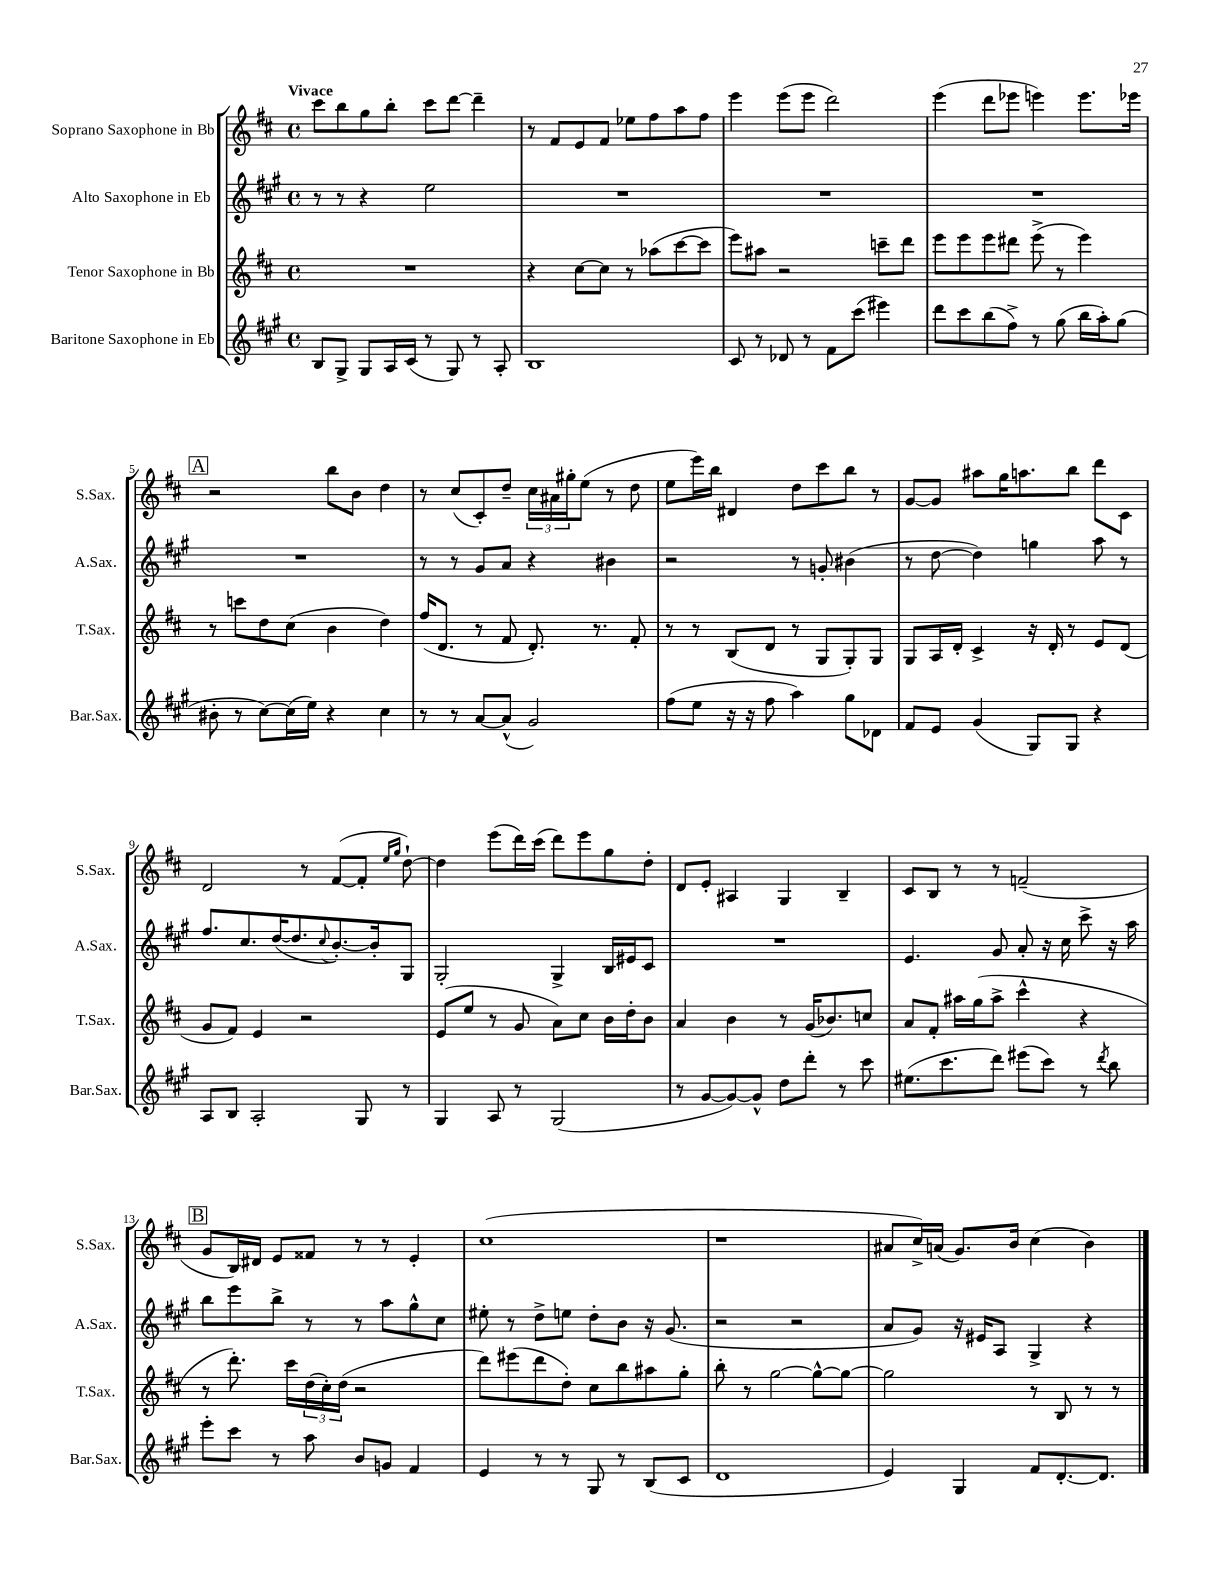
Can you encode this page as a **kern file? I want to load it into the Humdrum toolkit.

**kern	**kern	**kern	**kern
*staff4	*staff3	*staff2	*staff1
*clefG2	*clefG2	*clefG2	*clefG2
*k[f#c#g#]	*k[f#c#]	*k[f#c#g#]	*k[f#c#]
*M4/4	*M4/4	*M4/4	*M4/4
*met(c)	*met(c)	*met(c)	*met(c)
8B	1r	8r	8ccc#
8G#^	.	8r	8bb
8G#	.	4r	8gg
16A	.	.	8bb'
(16c#	.	.	.
8r	.	2ee	8ccc#
8G#)	.	.	[8ddd
8r	.	.	4ddd~]
8A'	.	.	.
=	=	=	=
1B	4r	1r	8r
.	.	.	8f#
.	[8cc#	.	8e
.	8cc#]	.	8f#
.	8r	.	8ee-
.	(8aa-	.	8ff#
.	[8ccc#	.	8aa
.	8ccc#]	.	8ff#
=	=	=	=
8c#	8eee)	1r	4eee
8r	8aa#	.	.
8d-	2r	.	(8eee
8r	.	.	8eee
8f#	.	.	2ddd)
(8ccc#	.	.	.
4eee#)	8ccc~	.	.
.	8ddd	.	.
=	=	=	=
8ddd	8eee	1r	(4eee
8ccc#	8eee	.	.
(8bb	8eee	.	8ddd
8ff#^)	8ddd#	.	8eee-
8r	(8eee^	.	4eee)
(8gg#	8r	.	.
16bb	4eee)	.	8.eee
16aa')	.	.	.
(8gg#	.	.	.
.	.	.	16eee-
=	=	=	=
8b#'	8r	1r	2r
8r	8ccc	.	.
[8cc#)	8dd	.	.
(16cc#]	(8cc#	.	.
16ee)	.	.	.
4r	4b	.	8bb
.	.	.	8b
4cc#	4dd)	.	4dd
=	=	=	=
8r	(16ff#	8r	8r
.	8.d	.	.
8r	.	8r	(8cc#
[8a	8r	8g#	8c#')
(8a^^]	8f#	8a	8dd~
2g#)	8.d')	4r	24cc#
.	.	.	24a#
.	.	.	24gg#'
.	.	.	(8ee
.	8.r	.	.
.	.	4b#	8r
.	8f#'	.	8dd
=	=	=	=
(8ff#	8r	2r	8ee
8ee	8r	.	16eee)
.	.	.	16bb
16r	(8B	.	4d#
16r	.	.	.
8ff#	8d	.	.
4aa)	8r	8r	8dd
.	8G	8g'	8ccc#
8gg#	8G')	(4b#	8bb
8d-	8G	.	8r
=	=	=	=
8f#	8G	8r	[8g
8e	16A	[8dd	8g]
.	16d'	.	.
(4g#	4c#^	4dd])	8aa#
.	.	.	16gg
.	.	.	8.aa
8G#)	16r	4gg	.
.	16d'	.	.
8G#	8r	.	8bb
4r	8e	8aa	8ddd
.	(8d	8r	8c#
=	=	=	=
8A	8g	8.ff#	2d
8B	8f#)	.	.
.	.	8.cc#	.
2A'	4e	.	.
.	.	([16dd	.
.	.	8.dd]	.
.	2r	.	8r
.	.	8qqcc#	.
.	.	[8.b')	([8f#
8G#	.	.	8f#']
.	.	16b']	.
.	.	.	16qqee
.	.	.	16qqgg
8r	.	8G#	[8dd`)
=	=	=	=
4G#	(8e	2G#'	4dd]
.	8ee	.	.
8A	8r	.	(8eee
8r	8g	.	16ddd)
.	.	.	(16ccc#
(2G#	8a)	4G#^	8ddd)
.	8cc#	.	8eee
.	16b	16B	8gg
.	16dd'	16e#	.
.	8b	8c#	8dd'
=	=	=	=
8r	4a	1r	8d
[8g#	.	.	8e'
8g#_)	4b	.	4A#
8g#^^]	.	.	.
8dd	8r	.	4G
8ddd'	(16g	.	.
.	8.b-)	.	.
8r	.	.	4B~
8ccc#	8cc	.	.
=	=	=	=
(8.ee#	8a	4.e	8c#
.	8f#'	.	8B
8.ccc#	.	.	.
.	16aa#	.	8r
.	(16gg	.	.
8ddd)	8aa#^	8g#	8r
(8eee#	4ccc#^^	8a'	(2f~
8ccc#)	.	16r	.
.	.	16cc#	.
8r	4r	8ccc#^	.
8qddd	.	.	.
8bb	.	16r	.
.	.	16aa	.
=	=	=	=
8eee'	8r	8bb	8g
8ccc#	8.ddd')	8eee	16B)
.	.	.	16d#
8r	.	8bb^	8e
.	16ccc#	.	.
8aa	(24dd	8r	8f##
.	24cc#')	.	.
.	(24dd	.	.
8b	2r	8r	8r
8g	.	8aa	8r
4f#	.	8gg#^^	4e'
.	.	8cc#	.
=	=	=	=
4e	8ddd)	8ee#'	(1cc#
.	(8eee#	8r	.
8r	8ddd	8dd^	.
8r	8dd')	8ee	.
8G#	8cc#	8dd'	.
8r	8bb	8b	.
(8B	8aa#	16r	.
.	.	(8.g#	.
8c#	8gg'	.	.
=	=	=	=
1d	8bb'	2r	1r
.	8r	.	.
.	[2gg	.	.
.	.	2r	.
.	8gg^^_	.	.
.	8gg_	.	.
=	=	=	=
4e)	2gg]	8a	8a#
.	.	8g#)	16cc#^)
.	.	.	(16a
4G#	.	16r	8.g)
.	.	16e#	.
.	.	8A	.
.	.	.	16b
8f#	8r	4G#^	(4cc#
[8.d'	8B	.	.
.	8r	4r	4b)
8.d]	.	.	.
.	8r	.	.
==	==	==	==
*-	*-	*-	*-
